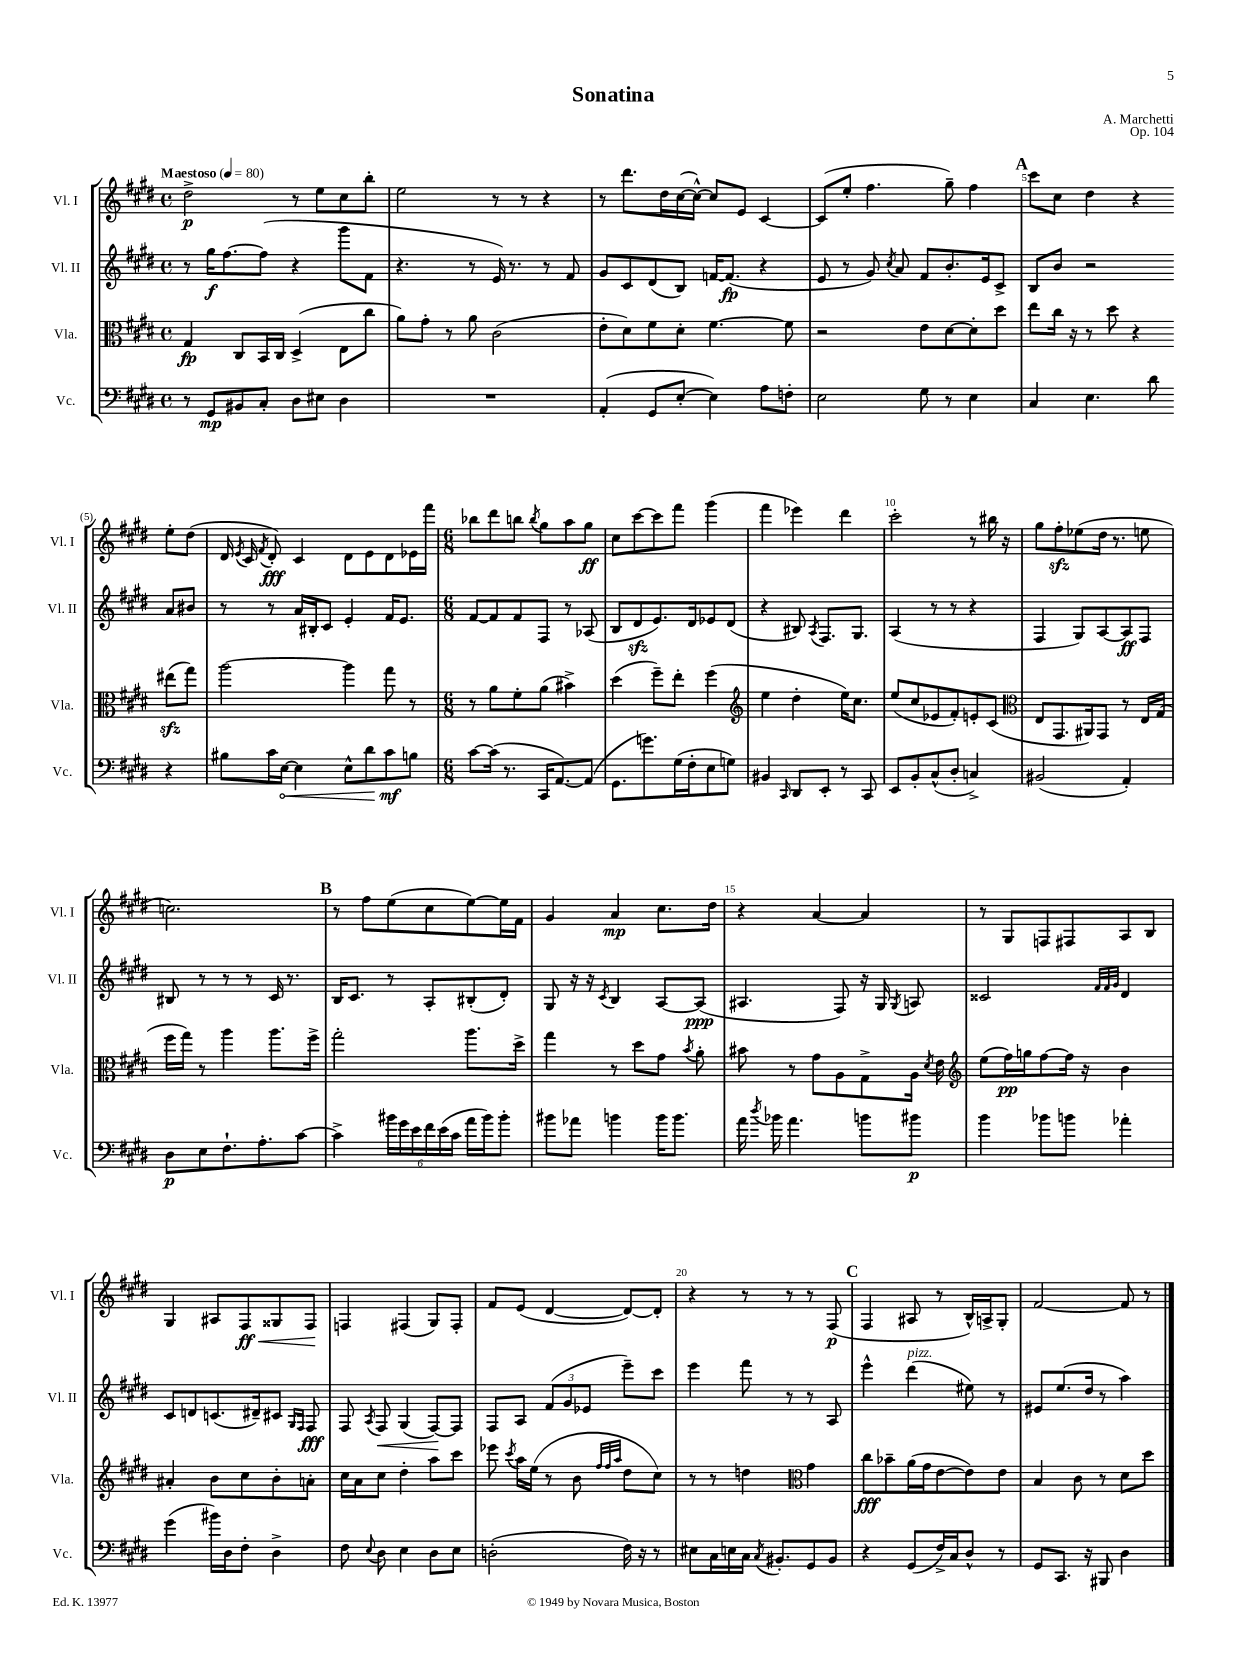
\header { title = "Sonatina" composer = "A. Marchetti" opus = "Op. 104" }
<<
\new StaffGroup <<
\new Staff = "s0" \with { instrumentName = "Vl. I" shortInstrumentName = "Vl. I" } {
    \clef treble \key e \major \defaultTimeSignature \time 4/4 \tempo "Maestoso" 4 = 80
    \autoBeamOff dis''2->\p r8 e''8[ cis''8 b''8]-. |
    e''2 r8 r8 r4 |
    r8 dis'''8.[ dis''16 cis''16~( cis''16]~-^) cis''8[ e'8] cis'4~ |
    cis'8[( e''8]-. fis''4. gis''8--) fis''4 |
    \mark \markup { \bold "A" } cis'''8[ cis''8] dis''4 r4 e''8[-. dis''8]( |
    dis'16 \acciaccatura { e'8 } cis'16 \acciaccatura { fis'8 } dis'8-.\fff) cis'4 dis'8[ e'8 dis'8 ees'16 fis'''16] |
    \numericTimeSignature \time 6/8 bes''8[ dis'''8 b''8] \acciaccatura { b''8 } gis''8[ a''8 gis''8]\ff |
    cis''8[ cis'''8~ cis'''8 fis'''8] gis'''4( |
    fis'''4 ees'''4) dis'''4 |
    cis'''2-. r8 bis''16 r16 |
    gis''8[ fis''8-.\sfz ees''8( dis''16] r8. e''8 |
    c''2.) |
    \mark \markup { \bold "B" } r8 fis''8[ e''8( cis''8 e''8~) e''16 fis'16] |
    gis'4 a'4\mp cis''8.[ dis''16] |
    r4 a'4~ a'4 |
    r8 gis8[ f8 fis8 a8 b8] |
    gis4 ais8[ fis8\ff\< gisis8 fis8]\! |
    f4 fis4( gis8[) fis8]-. |
    fis'8[ e'8]( dis'4~ dis'8[~) dis'8]-. |
    r4 r8 r8 r8 fis8\p( |
    \mark \markup { \bold "C" } fis4 ais8 r8 b16[-^) a16-> gis8]-. |
    fis'2~ fis'8 r8 \bar "|." |
}
\new Staff = "s1" \with { instrumentName = "Vl. II" shortInstrumentName = "Vl. II" } {
    \clef treble \key e \major \defaultTimeSignature \time 4/4
    \autoBeamOff r8 gis''16[\f fis''8.~ fis''8]( r4 gis'''8[ fis'8] |
    r4. r8 e'16) r8. r8 fis'8 |
    gis'8[ cis'8 dis'8( b8]) f'16[~ f'8.]\fp( r4 |
    e'8 r8 gis'8) \acciaccatura { cis''8 } a'8 fis'8[ b'8.-. e'16 cis'8]-> |
    \mark \markup { \bold "A" } b8[ b'8] r2 a'8[ bis'8] |
    r8 r8 a'16[ bis16-. cis'8] e'4-. fis'16[ e'8.] |
    \numericTimeSignature \time 6/8 fis'8[~ fis'8 fis'8 fis8] r8 aes8( |
    b8[ dis'8\sfz e'8.) dis'16 ees'8 dis'8]( |
    r4 bis8) \acciaccatura { a8 } fis8.[ gis8.] |
    a4( r8 r8 r4 |
    fis4 gis8[) a8~ a8\ff fis8] |
    bis8 r8 r8 r8 cis'16 r8. |
    \mark \markup { \bold "B" } b16[ cis'8.] r8 a8[-. bis8-.( dis'8]-.) |
    gis8 r16 r16 \acciaccatura { cis'8 } b4 a8[~ a8]\ppp( |
    ais4. fis8) r16 gis16 \acciaccatura { gis8 } a8 |
    cisis'2 \grace { fis'32[ fis'32 gis'32] } dis'4 |
    cis'8[ d'8 c'8.( dis'16--) cis'8] \grace { gis16[ fis16] } fis8\fff |
    fis8 \acciaccatura { a8 } fis8\< gis4( fis8[~\!) fis8] |
    fis8[ a8] \tuplet 3/2 { fis'8[( gis'8 ees'8] } e'''8[--) cis'''8] |
    e'''4 fis'''8 r8 r8 a8 |
    \mark \markup { \bold "C" } e'''4-^ dis'''4^\markup { \italic "pizz." }( eis''8) r8 |
    eis'8[ e''8.( dis''16] r8 a''4) \bar "|." |
}
\new Staff = "s2" \with { instrumentName = "Vla." shortInstrumentName = "Vla." } {
    \clef alto \key e \major \defaultTimeSignature \time 4/4
    \autoBeamOff gis4\fp cis8[ b,16 cis16] dis4->( e8[ cis''8] |
    a'8[) gis'8]-. r8 a'8 cis'2( |
    e'8[-. dis'8) fis'8 dis'8]-. fis'4.~ fis'8 |
    r2 e'8[ dis'8~ dis'8-. dis''8] |
    \mark \markup { \bold "A" } e''8[ cis''16] r16 r8 dis''8 r4 eis''8[\sfz( gis''8]) |
    a''2~ a''4 gis''8 r8 |
    \numericTimeSignature \time 6/8 r8 a'8[ fis'8-. a'8]( bis'4->) |
    dis''4( fis''8[--) e''8]-. fis''4( |
    \clef treble e''4 dis''4-. e''16[) cis''8.] |
    e''8[( cis''8 ees'8 fis'8-.) e'8-. cis'8]( |
    \clef alto e8[ gis,8. ais,16) gis,8] r8 e16[ gis16]( |
    fis''16[ gis''16]) r8 a''4 a''8.[ fis''16]-> |
    \mark \markup { \bold "B" } gis''2-. a''8.[ dis''16]-> |
    gis''4 r8 dis''8[ gis'8] \acciaccatura { b'8 } a'8-. |
    bis'8 r8 gis'8[ a8 gis8-> a16] \acciaccatura { dis'8 } e'16 |
    \clef treble e''8[( fis''16\pp) g''16 fis''8~ fis''16] r16 b'4 |
    ais'4-. b'8[ cis''8 b'8-. a'8]-. |
    cis''16[ a'16 cis''8] dis''4-. a''8[ cis'''8] |
    ees'''8 \acciaccatura { cis'''8 } a''16[ e''16]( r8 b'8 \grace { fis''32[ fis''32 a''32] } dis''8[ cis''8]) |
    r8 r8 d''4 \clef alto gis'4 |
    \mark \markup { \bold "C" } cis''8[\fff bes'8-- a'16( gis'16 e'8~ e'8) e'8] |
    b4 cis'8 r8 dis'8[ dis''8] \bar "|." |
}
\new Staff = "s3" \with { instrumentName = "Vc." shortInstrumentName = "Vc." } {
    \clef bass \key e \major \defaultTimeSignature \time 4/4
    \autoBeamOff r8 gis,8[\mp bis,8 cis8]-. dis8[ eis8] dis4 |
    R1 |
    a,4-.( gis,8[ e8]~-. e4) a8[ f8]-. |
    e2 gis8 r8 e4 |
    \mark \markup { \bold "A" } cis4 e4. dis'8 r4 |
    bis8[ cis'16 \once \override Hairpin.circled-tip = ##t e16]~\< e4 e8[-^ dis'8 cis'8\mf\! b8] |
    \numericTimeSignature \time 6/8 cis'8[~ cis'16]( r8. cis,16[ a,8.~) a,8]( |
    gis,8.[ g'8.) gis16( fis16-. e8 g8]) |
    bis,4 \grace { cis,16 } dis,8[ e,8]-. r8 cis,8 |
    e,8[ b,8-. cis8-^( dis8]-. c4->) |
    bis,2( a,4-.) |
    dis8[\p e8 fis8.-! a8.-. cis'8]~ |
    \mark \markup { \bold "B" } cis'4-> \tuplet 6/4 { bis'16[ gis'16 e'16 fis'16 e'16( cis'16] } a'16[ bis'16) bis'8]-. |
    bis'8[ aes'8] b'4 b'16[ b'8.] |
    a'16 \acciaccatura { dis''8 } bes'16 a'4. b'8[ bis'8]\p |
    b'4 bes'8[ b'8] aes'4-. |
    gis'4( bis'16[) dis16 fis8]-. dis4-> |
    fis8 \appoggiatura { e8 } dis8 e4 dis8[ e8] |
    d2-.( fis16) r16 r8 |
    eis8[ cis16 e16 cis16] \acciaccatura { cis8 } bis,8.[-. gis,8 bis,8] |
    \mark \markup { \bold "C" } r4 gis,8[( fis16->) cis16 dis8]-^ r8 |
    gis,8[ cis,8.] r16 bis,,8 dis4 \bar "|." |
}
>>
>>
\layout { \context { \Score \override BarNumber.break-visibility = ##(#f #t #t) barNumberVisibility = #(every-nth-bar-number-visible 5) } }
